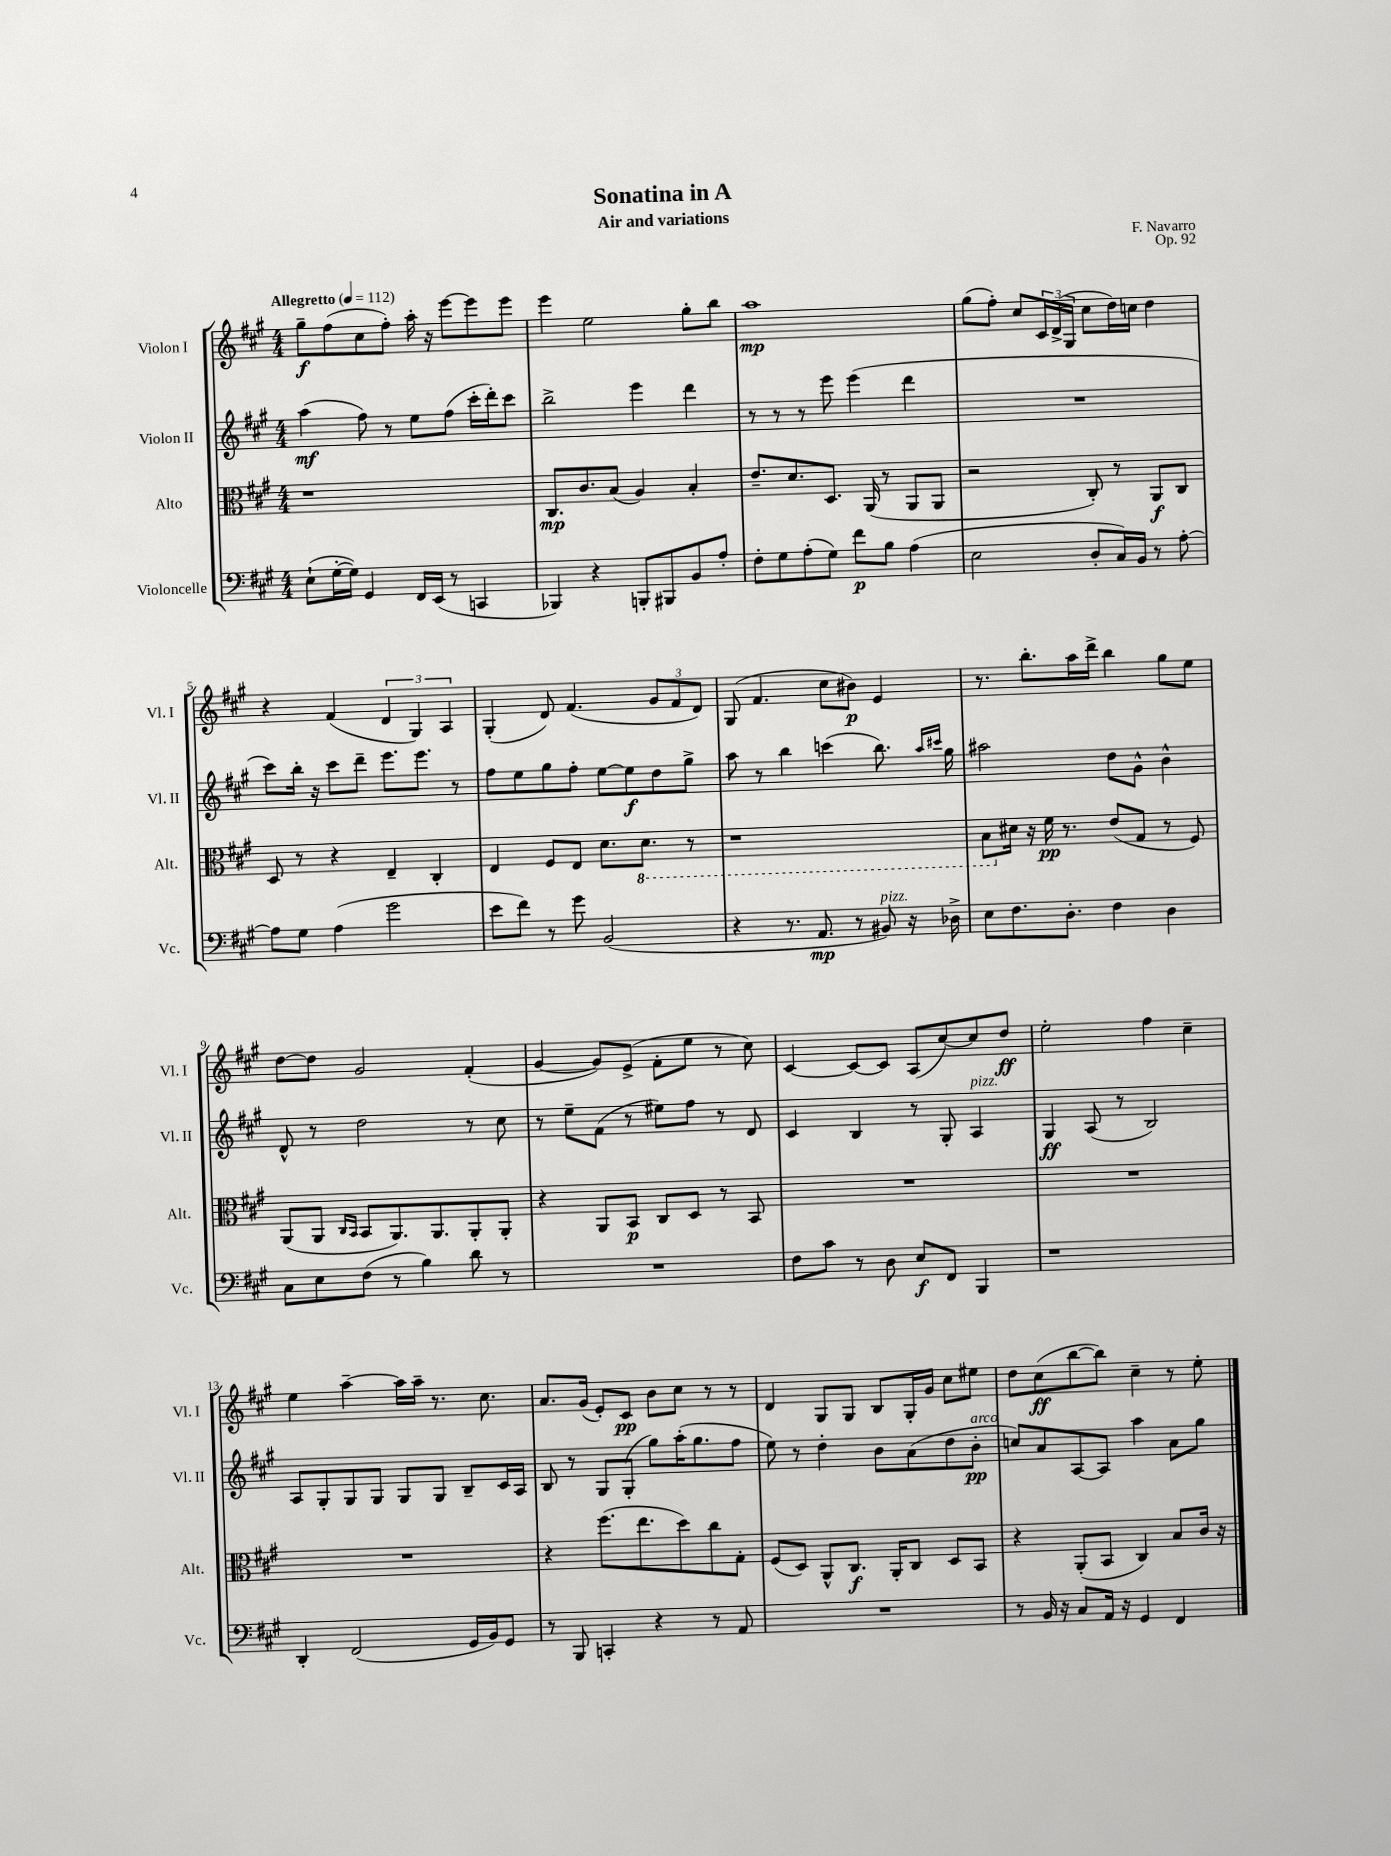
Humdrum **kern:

**kern	**dynam	**kern	**dynam	**kern	**dynam	**kern	**dynam
*part4	*part4	*part3	*part3	*part2	*part2	*part1	*part1
*staff4	*staff4	*staff3	*staff3	*staff2	*staff2	*staff1	*staff1
*I"Violoncelle	*	*I"Alto	*	*I"Violon II	*	*I"Violon I	*
*I'Vc.	*	*I'Alt.	*	*I'Vl. II	*	*I'Vl. I	*
*clefF4	*	*clefC3	*	*clefG2	*	*clefG2	*
*k[f#c#g#]	*	*k[f#c#g#]	*	*k[f#c#g#]	*	*k[f#c#g#]	*
*M4/4	*	*M4/4	*	*M4/4	*	*M4/4	*
*MM112	*	*MM112	*	*MM112	*	*MM112	*
=1	=1	=1	=1	=1	=1	=1	=1
!	!	!	!	!	!	!LO:TX:a:B:t=Allegretto	!
(8E`\L	.	1r	.	(4aa\	mf	8gg#~\L	f
[16G#'\L	.	.	.	.	.	(8ff#\	.
16G#\JJ])	.	.	.	.	.	.	.
4GG#/	.	.	.	8ff#\)	.	8cc#\	.
.	.	.	.	8r	.	8ff#'\J)	.
16FF#/LL	.	.	.	8ee\L	.	16aa'\	.
(16EE/JJ	.	.	.	.	.	16r	.
8r	.	.	.	(8ff#\J	.	[8eee\L	.
4CCn/	.	.	.	16ccc#'\LL	.	8eee\]	.
.	.	.	.	16ddd'\J)	.	.	.
.	.	.	.	8ccc#\J	.	8eee\J	.
=2	=2	=2	=2	=2	=2	=2	=2
4BBB-X/)	.	8.C#/L	mp	2bb^\	.	4eee\	.
.	.	8.c#/	.	.	.	.	.
4r	.	.	.	.	.	2ee\	.
.	.	(8B/J	.	.	.	.	.
8BBBn'/L	.	4A/)	.	4eee\	.	.	.
8BBB#X/	.	.	.	.	.	.	.
8BB/	.	4B'/	.	4ddd\	.	8gg#'\L	.
8A'/J	.	.	.	.	.	8bb\J	.
=3	=3	=3	=3	=3	=3	=3	=3
8F#'\L	.	8.e~/L	.	8r	.	1aa	mp
8G#\	.	.	.	8r	.	.	.
.	.	8.d/	.	.	.	.	.
(8A'\	.	.	.	8r	.	.	.
8G#\J)	.	8.D/J	.	8eee\	.	.	.
8f#\L	p	.	.	(4eee\	.	.	.
.	.	(16AA/	.	.	.	.	.
8B\J	.	8r	.	.	.	.	.
(4A\	.	8AA/L	.	4ddd\	.	.	.
.	.	8AA/J	.	.	.	.	.
=4	=4	=4	=4	=4	=4	=4	=4
2E\	.	2r	.	1r	.	(8gg#\L	.
.	.	.	.	.	.	8ff#'\J)	.
.	.	.	.	.	.	8cc#/L	.
.	.	.	.	.	.	24c#/L	.
.	.	.	.	.	.	(24d^/	.
.	.	.	.	.	.	24G#/JJ	.
8D'/L	.	8C#'/)	.	.	.	8cc#\L	.
16C#/L)	.	8r	.	.	.	16dd\L)	.
16BB/JJ	.	.	.	.	.	16ccn\JJ	.
8r	.	8AA/L	f	.	.	4dd\	.
[8A'\	.	8C#/J	.	.	.	.	.
!!LO:LB:g=z
=5	=5	=5	=5	=5	=5	=5	=5
8A\L]	.	8D/	.	8ccc#\L)	.	4r	.
8G#\J	.	8r	.	16bb'\Jk	.	.	.
.	.	.	.	16r	.	.	.
(4A\	.	4r	.	8ccc#\L	.	(4f#/	.
.	.	.	.	8ddd~\J	.	.	.
2g#\	.	4E~/	.	8.eee\L	.	6d/	.
.	.	.	.	.	.	6G#/)	.
.	.	.	.	8.eee\J	.	.	.
.	.	4C#'/	.	.	.	.	.
.	.	.	.	.	.	6A/	.
.	.	.	.	8r	.	.	.
=6	=6	=6	=6	=6	=6	=6	=6
8e\L	.	4E/	.	8ff#\L	.	(4G#'/	.
8f#\J)	.	.	.	8ee\	.	.	.
8r	.	8F#/L	.	8gg#\	.	8d/)	.
8g#\	.	8E/J	.	8ff#'\J	.	(4.f#/	.
(2BB/	.	8.d\L	.	[8ee\L	.	.	.
.	.	.	.	8ee\]	f	.	.
*	*	*8ba	*	*	*	*	*
.	.	8.D\J	.	.	.	.	.
.	.	.	.	8dd\	.	12g#/L	.
.	.	.	.	.	.	12f#/	.
.	.	8r	.	8gg#^\J	.	.	.
.	.	.	.	.	.	12d/J)	.
=7	=7	=7	=7	=7	=7	=7	=7
4r	.	1r	.	8aa\	.	(8G#/	.
.	.	.	.	8r	.	4.f#/	.
8.r	.	.	.	4bb\	.	.	.
8.AA/	mp	.	.	.	.	.	.
.	.	.	.	(4cccn\	.	8cc#\L	.
8r	.	.	.	.	.	8b#X\J)	p
!LO:TX:a:i:t=pizz.	!	!	!	!	!	!	!
8BB#X/)	.	.	.	8.bb\)	.	4e/	.
16r	.	.	.	.	.	.	.
.	.	.	.	16qqaa/LL	.	.	.
.	.	.	.	16qqccc#X/JJ	.	.	.
16D-X^\	.	.	.	16gg#\	.	.	.
=8	=8	=8	=8	=8	=8	=8	=8
8E\L	.	8BB\L	.	2aa#X\	.	8.r	.
*	*	*X8ba	*	*	*	*	*
8.F#\	.	16d#X\Jk	.	.	.	.	.
.	.	16r	.	.	.	8.bb'\L	.
.	.	16f#\	pp	.	.	.	.
8.D'\J	.	8.r	.	.	.	.	.
.	.	.	.	.	.	16aa\L	.
.	.	.	.	.	.	16ddd^\JJ	.
4F#\	.	(8e/L	.	8dd\L	.	4bb\	.
.	.	8G#/J	.	8g#^^\J	.	.	.
4D\	.	8r	.	4b^^\	.	8gg#\L	.
.	.	8F#/)	.	.	.	8ee\J	.
!!LO:LB:g=z
=9	=9	=9	=9	=9	=9	=9	=9
8C#\L	.	(8AA/L	.	8d^^/	.	[8dd\L	.
8E\	.	8AA/J	.	8r	.	8dd\J]	.
.	.	16qqC#/LL	.	.	.	.	.
.	.	16qqBB/JJ	.	.	.	.	.
(8F#\J	.	8BB/L	.	2dd\	.	2g#/	.
8r	.	8.AA/)	.	.	.	.	.
4B\)	.	.	.	.	.	.	.
.	.	8.AA/	.	.	.	.	.
8d\	.	8AA'/	.	8r	.	(4f#'/	.
8r	.	8AA'/J	.	8cc#\	.	.	.
=10	=10	=10	=10	=10	=10	=10	=10
1r	.	4r	.	8r	.	[4g#/	.
.	.	.	.	8ee~\L	.	.	.
.	.	8AA/L	.	(8f#\J	.	8g#/L])	.
.	.	8BB/J	p	8r	.	(8e^/J	.
.	.	8C#/L	.	8ee#X\L)	.	8f#'\L	.
.	.	8D/J	.	8ff#\J	.	8ee\J	.
.	.	8r	.	8r	.	8r	.
.	.	8BB/	.	8d/	.	8cc#\)	.
=11	=11	=11	=11	=11	=11	=11	=11
8F#\L	.	1r	.	4c#/	.	[4c#/	.
8c#\J	.	.	.	.	.	.	.
8r	.	.	.	4B/	.	8c#/L_	.
8D\	.	.	.	.	.	8c#/J]	.
8E/L	f	.	.	8r	.	(8A/L	.
8FF#/J	.	.	.	8G#'/	.	[8cc#/)	.
!	!	!	!	!LO:TX:a:i:t=pizz.	!	!	!
4BBB/	.	.	.	4A/	.	8cc#/]	.
.	.	.	.	.	.	8dd/J	ff
=12	=12	=12	=12	=12	=12	=12	=12
1r	.	1r	.	4G#/	ff	2ee'\	.
.	.	.	.	(8A/	.	.	.
.	.	.	.	8r	.	.	.
.	.	.	.	2B/)	.	4ff#\	.
.	.	.	.	.	.	4cc#~\	.
!!LO:LB:g=z
=13	=13	=13	=13	=13	=13	=13	=13
4DD'/	.	1r	.	8A/L	.	4ee\	.
.	.	.	.	8G#'/	.	.	.
(2FF#/	.	.	.	8G#/	.	[4aa~\	.
.	.	.	.	8G#/J	.	.	.
.	.	.	.	8G#/L	.	16aa\LL]	.
.	.	.	.	.	.	16aa~\JJ	.
.	.	.	.	8G#/J	.	8.r	.
16GG#/LL	.	.	.	8B~/L	.	.	.
16BB/J)	.	.	.	.	.	8.cc#\	.
8GG#/J	.	.	.	16c#/L	.	.	.
.	.	.	.	16A/JJ	.	.	.
=14	=14	=14	=14	=14	=14	=14	=14
8r	.	4r	.	8B/	.	8.a/L	.
8BBB/	.	.	.	8r	.	.	.
.	.	.	.	.	.	(16g#/Jk	.
4CCn'/	.	(8.ff#\L	.	8G#/L	.	8e'/L)	.
.	.	.	.	(8G#'/J	.	8c#/J	pp
.	.	8.ee\	.	.	.	.	.
4r	.	.	.	8gg#\L)	.	8b\L	.
.	.	8dd\)	.	(16aa'\K	.	8cc#\J	.
.	.	.	.	8.gg#\	.	.	.
8r	.	8cc#\	.	.	.	8r	.
8AA/	.	8G#'\J	.	8ff#\J	.	8r	.
=15	=15	=15	=15	=15	=15	=15	=15
1r	.	(8F#/L	.	8ee\)	.	4d/	.
.	.	8D/J)	.	8r	.	.	.
.	.	8AA^^/L	.	4dd'\	.	8G#/L	.
.	.	8.C#/J	f	.	.	8G#/J	.
.	.	.	.	8b\L	.	8B/L	.
.	.	16AA'/KL	.	.	.	.	.
.	.	8C#/J	.	(8a\	.	16G#'/L	.
.	.	.	.	.	.	16g#/JJ	.
.	.	8D/L	.	8dd\	.	8cc#\L	.
!	!	!	!	!LO:TX:a:i:t=arco	!	!	!
.	.	8BB/J	.	8b'\J	pp	8ee#X\J	.
=16	=16	=16	=16	=16	=16	=16	=16
8r	.	4r	.	8ccn/L)	.	8dd\L	.
16BB/	.	.	.	8a/	.	(8cc#\	ff
16r	.	.	.	.	.	.	.
8C#/L	.	(8AA'/L	.	[8A/	.	[8bb\	.
16AA/Jk	.	8BB/J	.	8A/J]	.	8bb\J])	.
16r	.	.	.	.	.	.	.
4GG#/	.	4C#/)	.	4aa\	.	4cc#~\	.
4FF#/	.	8B/L	.	8a\L	.	8r	.
.	.	16c#/Jk	.	8gg#\J	.	8ee'\	.
.	.	16r	.	.	.	.	.
==	==	==	==	==	==	==	==
*-	*-	*-	*-	*-	*-	*-	*-
